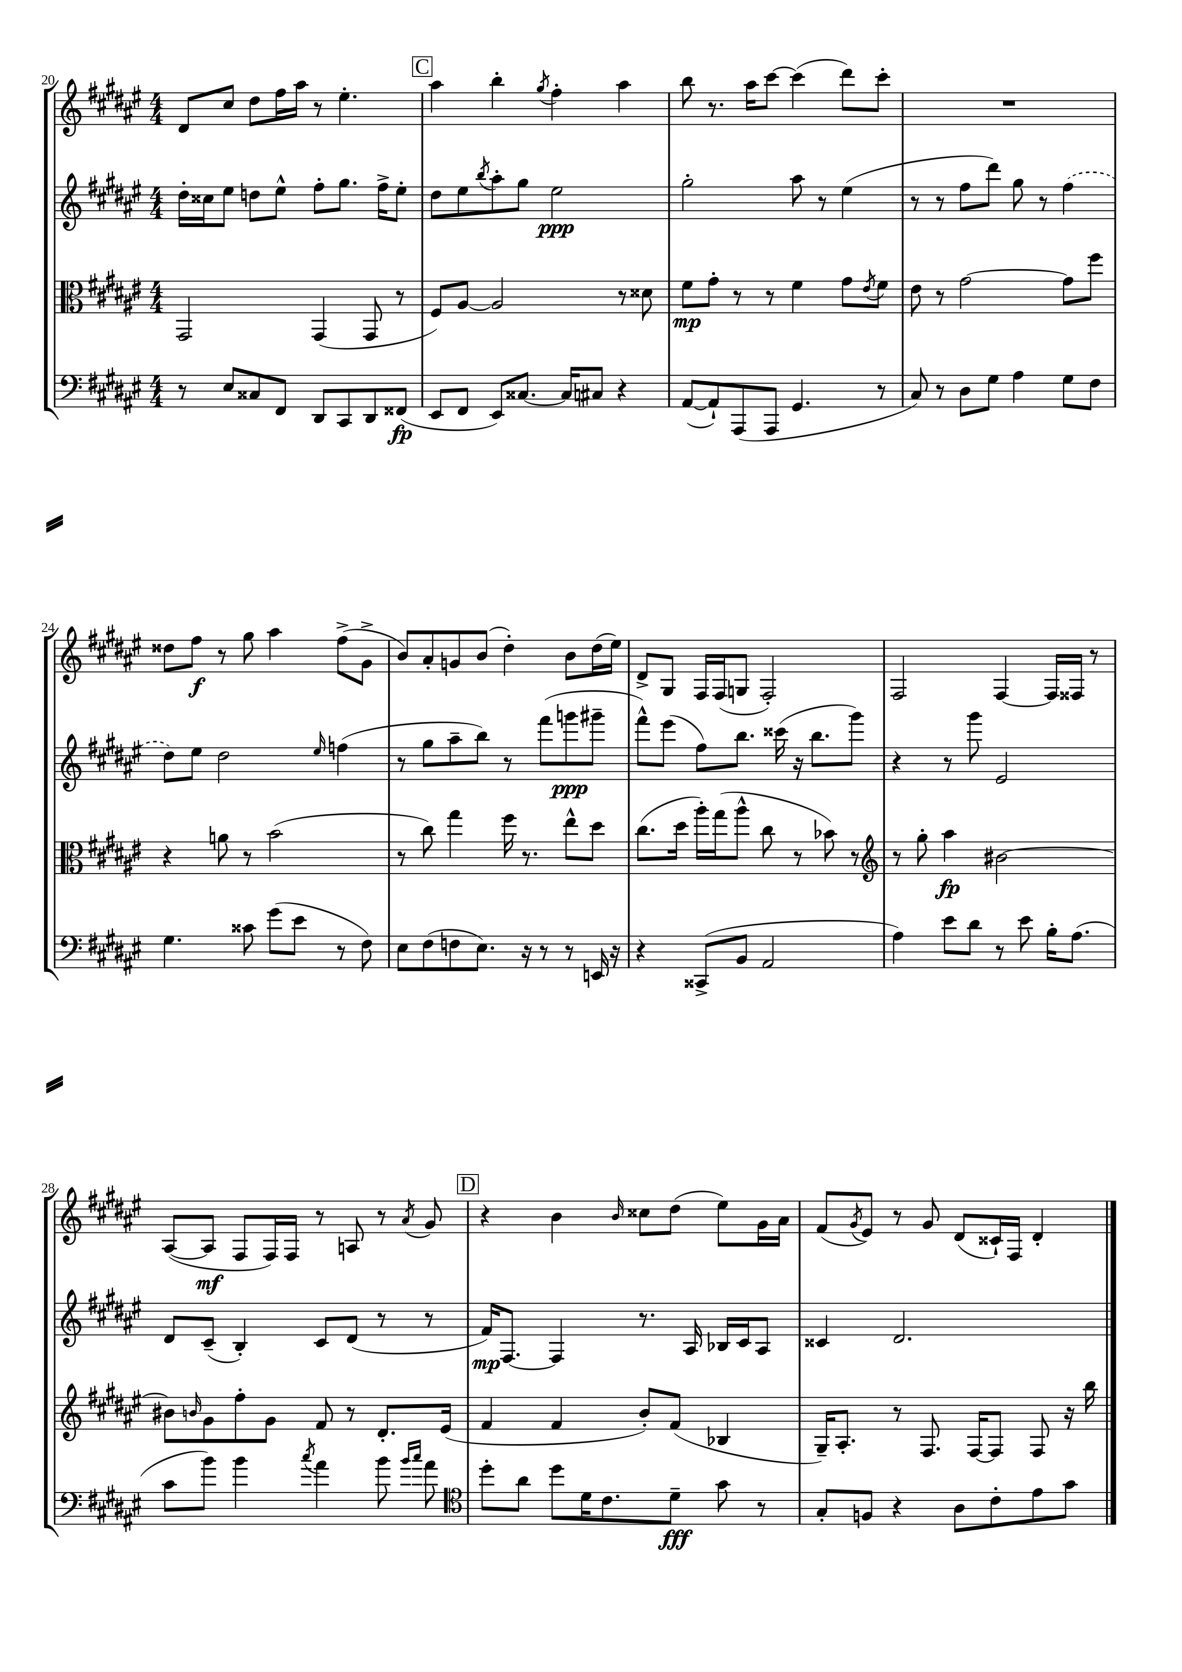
<<
\new StaffGroup <<
\new Staff = "s0" {
    \clef treble \key fis \major \numericTimeSignature \time 4/4
    dis'8 cis''8 dis''8 fis''16 ais''16 r8 eis''4.-. |
    \mark \markup { \box "C" } ais''4 b''4-. \acciaccatura { gis''8 } fis''4-. ais''4 |
    b''8 r8. ais''16 cis'''8~ cis'''4( dis'''8) cis'''8-. |
    R1 |
    disis''8 fis''8\f r8 gis''8 ais''4 fis''8->( gis'8-> |
    b'8) ais'8-. g'8 b'8( dis''4-.) b'8 dis''16( eis''16) |
    dis'8-> gis8 fis16 fis16( g8 fis2-.) |
    fis2 fis4~ fis16 fisis16 r8 |
    ais8~( ais8\mf fis8 fis16) fis16 r8 a8 r8 \acciaccatura { ais'8 } gis'8 |
    \mark \markup { \box "D" } r4 b'4 \grace { b'16 } cisis''8 dis''8( eis''8) gis'16 ais'16 |
    fis'8( \acciaccatura { gis'8 } eis'8) r8 gis'8 dis'8( cisis'16-!) fis16 dis'4-. \bar "|." |
}
\new Staff = "s1" {
    \clef treble \key fis \major \numericTimeSignature \time 4/4
    dis''16-. cisis''16 eis''8 d''8 eis''8-^ fis''8-. gis''8. fis''16-> eis''8-. |
    \mark \markup { \box "C" } dis''8 eis''8 \acciaccatura { b''8 } ais''8-. gis''8 eis''2\ppp |
    gis''2-. ais''8 r8 eis''4( |
    r8 r8 fis''8 dis'''8) gis''8 r8 \once \slurDashed fis''4( |
    dis''8) eis''8 dis''2 \grace { eis''16 } f''4( |
    r8 gis''8 ais''8-- b''8) r8 fis'''8( g'''8\ppp gis'''8-- |
    fis'''8-^) eis'''8( fis''8) b''8. cisis'''16( r16 b''8. gis'''8) |
    r4 r8 gis'''8 eis'2 |
    dis'8 cis'8--( b4-.) cis'8 dis'8( r8 r8 |
    \mark \markup { \box "D" } fis'16\mp) fis8.~ fis4 r8. ais16 bes16 cis'16 ais8 |
    cisis'4 dis'2. \bar "|." |
}
\new Staff = "s2" {
    \clef alto \key fis \major \numericTimeSignature \time 4/4
    gis,2 gis,4( gis,8 r8 |
    \mark \markup { \box "C" } fis8) ais8~ ais2 r8 disis'8 |
    fis'8\mp gis'8-. r8 r8 fis'4 gis'8 \acciaccatura { eis'8 } fis'8 |
    eis'8 r8 gis'2~ gis'8 fis''8 |
    r4 a'8 r8 b'2( |
    r8 cis''8) gis''4 fis''16 r8. eis''8-^ dis''8 |
    cis''8.( dis''16 ais''16-.) gis''16( ais''8-^ cis''8 r8 bes'8) r8 |
    \clef treble r8 gis''8-. ais''4\fp bis'2~ |
    bis'8 \grace { b'16 } gis'8 fis''8-. gis'8 fis'8 r8 dis'8.-. eis'16( |
    \mark \markup { \box "D" } fis'4 fis'4 b'8-.) fis'8( bes4 |
    gis16--) ais8.-. r8 fis8. fis16~ fis8 fis8 r16 b''16 \bar "|." |
}
\new Staff = "s3" {
    \clef bass \key fis \major \numericTimeSignature \time 4/4
    r8 eis8 cisis8 fis,8 dis,8 cis,8 dis,8 fisis,8\fp( |
    \mark \markup { \box "C" } eis,8 fis,8 eis,8) cisis8.~ cisis16 cis8 r4 |
    ais,8~( ais,8-!) ais,,8( ais,,8 gis,4. r8 |
    cis8) r8 dis8 gis8 ais4 gis8 fis8 |
    gis4. cisis'8 gis'8( eis'8 r8 fis8) |
    eis8 fis8( f8 eis8.) r16 r8 r8 e,16 r16 |
    r4 cisis,8->( b,8 ais,2 |
    ais4) eis'8 dis'8 r8 eis'8 b16-. ais8.( |
    cis'8 b'8) b'4 \acciaccatura { cis''8 } ais'4 b'8 \grace { b'16 cis''16 } ais'8 |
    \mark \markup { \box "D" } \clef tenor dis''8-. ais'8 dis''8 dis'16 cis'8. dis'8--\fff gis'8 r8 |
    gis8-. f8 r4 ais8 cis'8-. eis'8 gis'8 \bar "|." |
}
>>
>>
\layout { \context { \Score currentBarNumber = #20 } }
